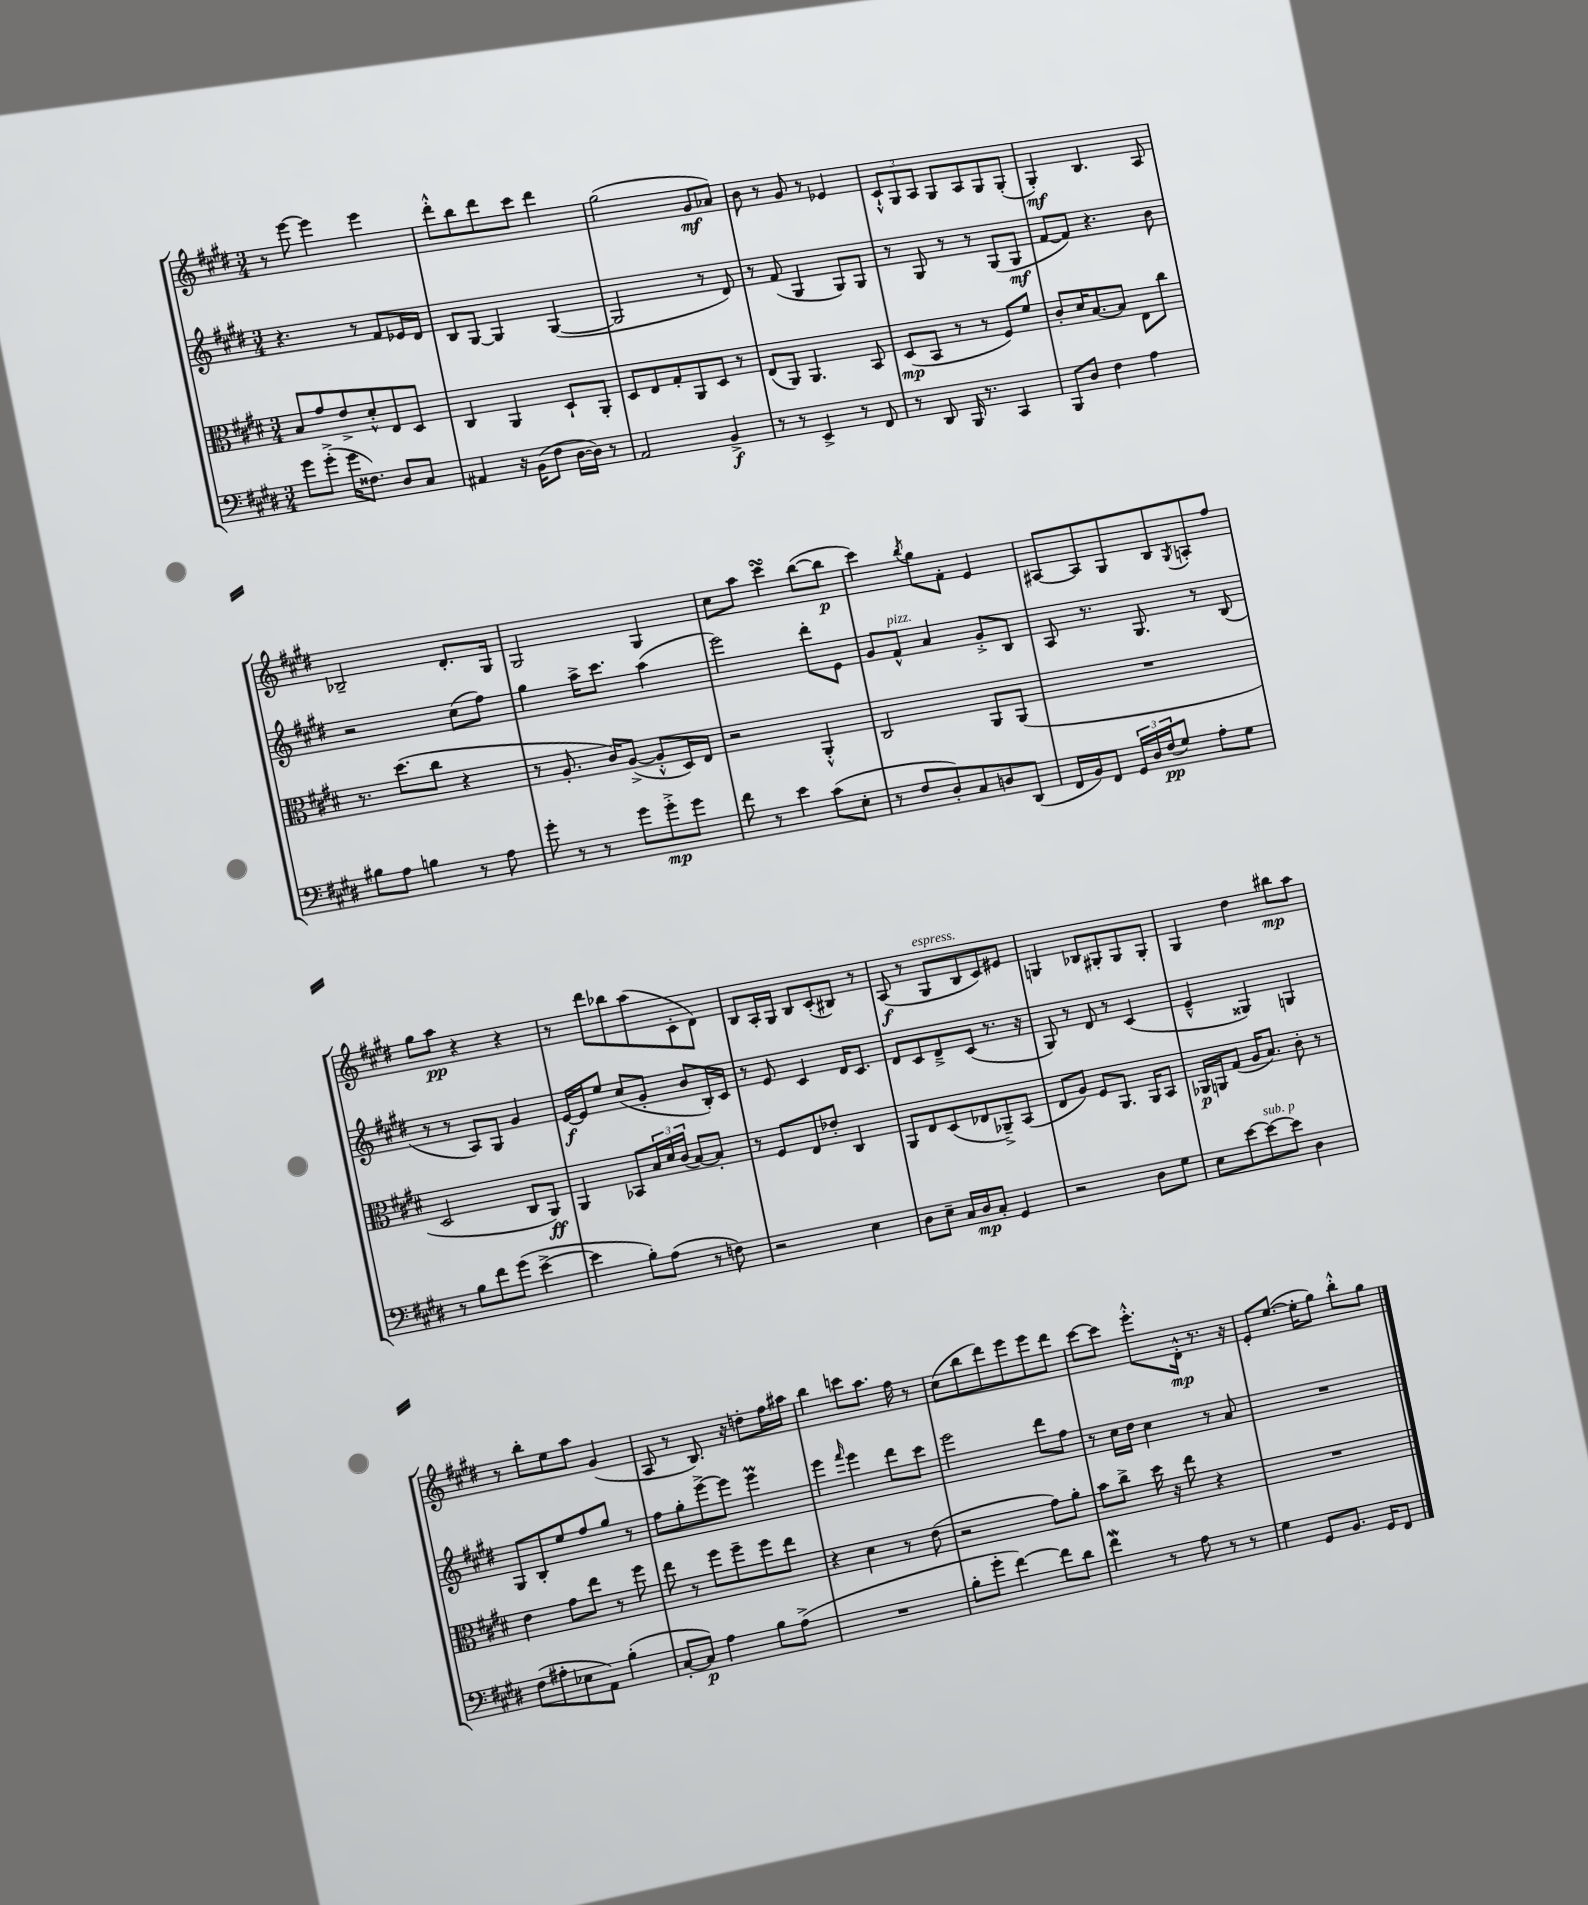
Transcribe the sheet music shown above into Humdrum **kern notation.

**kern	**kern	**kern	**kern
*staff4	*staff3	*staff2	*staff1
*clefF4	*clefC3	*clefG2	*clefG2
*k[f#c#g#d#]	*k[f#c#g#d#]	*k[f#c#g#d#]	*k[f#c#g#d#]
*M3/4	*M3/4	*M3/4	*M3/4
8g#\L	8B/L	4.r	8r
(8g#'^\J	8g#/	.	[8eee\
16g#\LK	8e^/	.	4eee\]
8.F##\J)	.	.	.
.	8d#'^^/	8r	.
8D#/L	8E/	8f#/L	4eee\
8C#/J	8D#/J	16e-/L	.
.	.	16d#/JJ	.
=	=	=	=
4AA#/	4C#/	8B/L	8ddd#'^^\L
.	.	[8G#/J	8bb\
16r	4AA/	4G#/]	8ddd#\
(16BB\LK	.	.	.
8F#\J	.	.	8ccc#\J
[16D#\LL	8D#`/L	([4G#/	4ddd#\
16D#\]JJ)	.	.	.
8r	8AA'/J	.	.
=	=	=	=
2AA/	8D#/L	2G#/]	(2gg#\
.	8E/	.	.
.	8G#'/	.	.
.	8AA/	.	.
4BB^/	8D#/J	8r	8g#/L
.	8r	8d#/)	8a-/J)
=	=	=	=
8r	(8E/L	8r	8b\
8r	8AA/J)	(8f#/	8r
4EE^/	4.AA/	4G#/	8g#/
.	.	.	8r
8r	.	8G#/L)	4e-/
8FF#/	8BB/	8G#/J	.
=	=	=	=
8r	(8D#/L	8r	12c#`^^/L
.	.	.	12G#/
8DD#/	8BB/J	8G#/	.
.	.	.	12A/J
16BBB/	8r	8r	8G#/L
8.r	.	.	.
.	8r	8r	8A/
4CC#/	8F#/L)	(8G#/L	8G#/
.	8f#/J	8G#/J	(8G#'/J
=	=	=	=
8BBB/L	8c#'/L	[8f#/L	4G#'/)
8D#/J	16d#/K	8f#/]J)	.
.	[8.B/	.	.
4F#\	.	4.r	4.B/
.	8B/]J	.	.
4A\	8E\L	.	.
.	8cc#\J	8b\	8A/
=	=	=	=
8B#\L	8.r	2r	2B-~/
8A\J	.	.	.
.	(8.dd#\L	.	.
4B\	.	.	.
.	8cc#\J	.	.
8r	4r	(8cc#\L	8.d#'/L
8A\	.	8ff#\J)	.
.	.	.	16G#/Jk
=	=	=	=
8g#'\	8r	4gg#\	2G#/
8r	8.A'/	.	.
8r	.	16aa^\LK	.
.	16c#/LK)	8.ccc#\J	.
8g#\L	([8A^/J	.	.
8g#'^\	8A'^^/]L	(4aa\	4G#/
8g#\J	16D#/L)	.	.
.	16E/JJ	.	.
=	=	=	=
8f#\	2r	2eee\)	8cc#\L
8r	.	.	8aa\J
4e\	.	.	4ccc#\
(8c#\L	4AA'^^/	8ddd#'\L	([8bb\L
8E'\J	.	8e\J	8bb\]J
=	=	=	=
8r	2C#/	8g#/L	4ccc#\)
8F#/L	.	8f#^^/J	.
.	.	.	8qbb/
8D#'/)	.	4a/	8gg#\L
8C#/	.	.	8f#'\J
8D/	8AA/L	8g#'^/L	4e/
(8DD#/J	(8AA/J	8B/J	.
=	=	=	=
16FF#/LL	2.r	8A/	[8A#/L
16BB/J)	.	.	.
8FF#/J	.	8.r	8A#/]
24GG#/LL	.	.	8G#/
24D#/	.	.	.
.	.	8.G#/	.
(24F#/J	.	.	.
8G#/J)	.	.	8B/
.	.	.	8qG#/
8A'\L	.	8r	8A'/
8G#\J	.	(8B/	8ff#/J
=	=	=	=
8r	2D#/	8r	8gg#\L
8B\L	.	8r	8aa\J
8f#\	.	8A/L)	4r
(8g#\J	.	8G#/J	.
[4e^\	8C#/L	4g#/	4r
.	8AA/J)	.	.
=	=	=	=
4e\]	4AA/	[16e/LL	8r
.	.	16e/]J	.
.	.	8ee/J	8ddd#\L
8B'\L)	8BB-/L	(8cc#/L	8bb-\
(8A\J	24B/L	8g#'/J	(8aa\
.	24d#/	.	.
.	(24c#/JJ	.	.
8r	[8B/L)	8b/L	8c#'\
8F\)	8B'/]J	16B'/L)	8d#\J)
.	.	16c#/JJ	.
=	=	=	=
2r	8r	8r	8B/L
.	8F#/L	8e/	16A'/L
.	.	.	16G#/JJ
.	8E/	4c#/	8B/L
.	8e-'/J	.	(8c#'/
4E\	4C#/	16d#/LK	8B#/J)
.	.	8.c#/J	.
.	.	.	8r
=	=	=	=
8D#\L	8AA/L	8d#/L	(8A/
8E~\J	8E/	8c#/	8r
16C#/LL	(8D#/	8d#~^/	8G#/L
16D#/J	.	.	.
8C#'/J	8E-/	(8c#/J	8B/
4GG#/	8AA-~^/)	8.r	8c#/)
.	(8BB/J	.	8e#/J
.	.	16r	.
=	=	=	=
2r	8E/L	8G#/)	4G/
.	8A/J)	8r	.
.	8F#/L	8d#/	8B-/L
.	8.AA/J	8r	8G#'/
8D#\L	.	(4c#/	8G#/
.	16AA/LK	.	.
8G#\J	8BB/J	.	8G#'/J
=	=	=	=
8E\L	16AA-/LL	4e~^^/	4G#/
.	16AA/J	.	.
[8e\	(8G#/J	.	.
8e\_	16A/LK	4G##/)	4dd#\
.	8.B/J)	.	.
8e\]J	.	.	.
4D#\	8c#'\	4G/	8bb#\L
.	8r	.	8aa\J
=	=	=	=
(8F#\L	4e\	8G#/L	8r
8A#'\	.	8B'/	8bb'\L
8E-\	8g#\L	8ee/	8ee\
8AA\J)	8ee\J	8ff#/	8aa\J
(4B'\	8r	8gg#/J	(4g#/
.	8ff#\	8r	.
=	=	=	=
[8C#'/L	8ee\	8ff#\L	8A/
8C#/]J)	8r	8gg#'\	8r
4A\	8ff#\L	[8eee^\	8.B/)
.	8ff#~\	8eee\]J	.
.	.	.	16r
8B\L	8ff#\	4eee\	8dd'\L
(8A^\J	8ee\J	.	16ff#\L
.	.	.	16aa#\JJ
=	=	=	=
2.r	4r	4eee\	4bb\
.	.	16qqfff#/	.
.	4d#\	4eee\	8ccc\L
.	.	.	8.aa\J
.	8r	8ddd#\L	.
.	.	.	16ff#\
.	(8e\	8ccc#\J	8r
=	=	=	=
8B'\L	2r	2eee\	(8cc#\L
8g#'\J	.	.	8bb\
[4f#\)	.	.	8ddd#\)
.	.	.	8eee\
8f#\]L	8g#\L)	8ddd#\L	8eee\
8d#\J	8a'\J	8ff#\J	8ddd#\J
=	=	=	=
4f#\	8b\L	8r	[8ccc#\L
.	8cc#^\J	16cc#\LL	8ccc#\]J
.	.	16dd#\JJ	.
8r	16dd#\	4cc#\	8.eee'^^\L
.	16r	.	.
8A\	8ee\	.	.
.	.	.	16d#'^^\Jk
8r	4r	8r	8.r
8r	.	8a/	.
.	.	.	16r
=	=	=	=
4G#\	2.r	2.r	8e'/L
.	.	.	([8.ee/J
8GG#/L	.	.	.
.	.	.	16ee'\]LK
8.BB/J	.	.	8gg#\J)
.	.	.	8bb'^^\L
16GG#/LK	.	.	.
8FF#/J	.	.	8gg#\J
==	==	==	==
*-	*-	*-	*-
